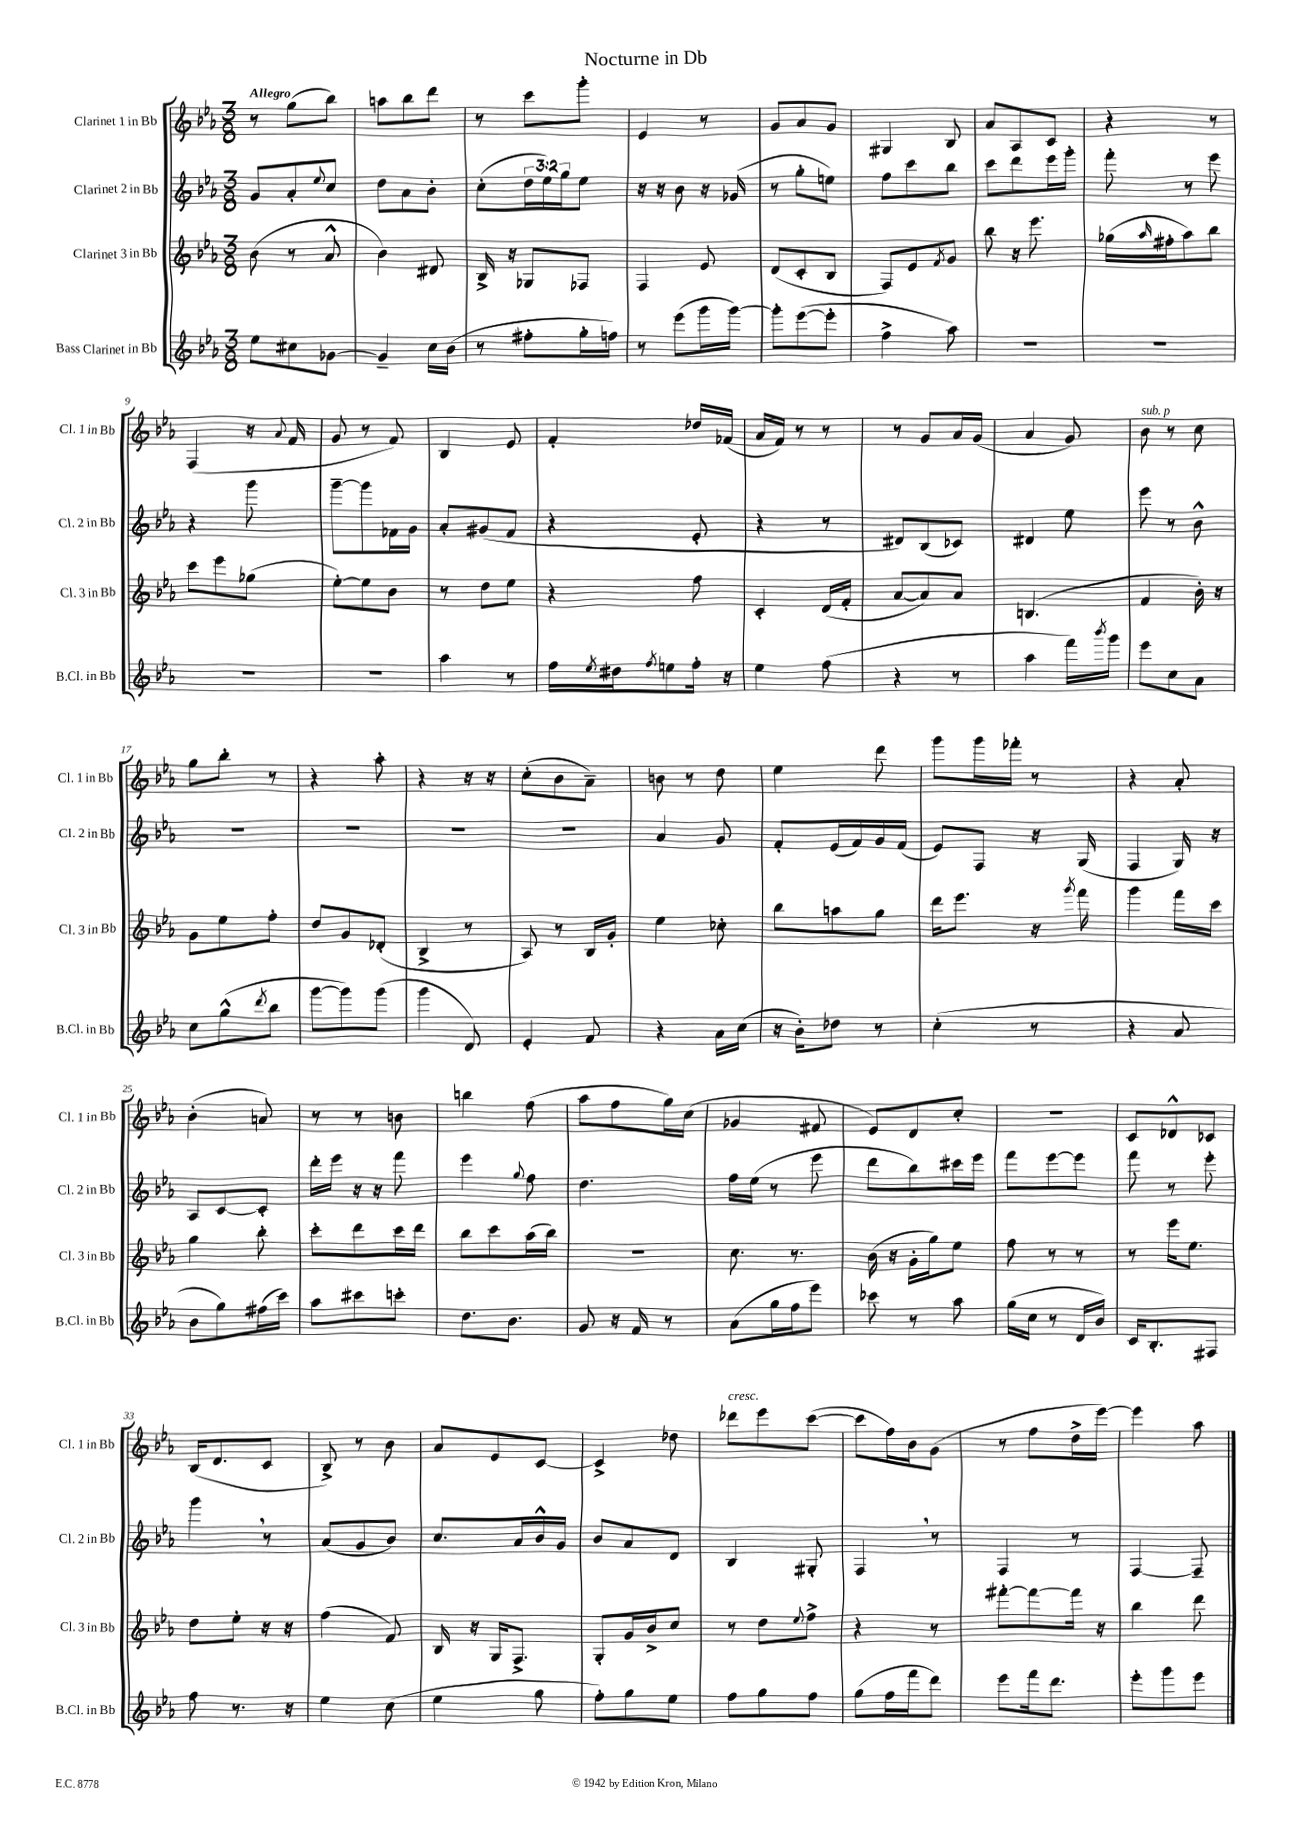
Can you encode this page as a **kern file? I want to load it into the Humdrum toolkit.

**kern	**kern	**kern	**kern
*part4	*part3	*part2	*part1
*staff4	*staff3	*staff2	*staff1
*I"Bass Clarinet in Bb	*I"Clarinet 3 in Bb	*I"Clarinet 2 in Bb	*I"Clarinet 1 in Bb
*I'B.Cl. in Bb	*I'Cl. 3 in Bb	*I'Cl. 2 in Bb	*I'Cl. 1 in Bb
*clefG2	*clefG2	*clefG2	*clefG2
*k[b-e-a-]	*k[b-e-a-]	*k[b-e-a-]	*k[b-e-a-]
*M3/8	*M3/8	*M3/8	*M3/8
=1	=1	=1	=1
!	!	!	!LO:TX:a:B:t=Allegro
8ee-\L	(8b-\	8g/L	8r
8cc#X\	8r	8a-'/	(8gg\L
.	.	8qqee-/	.
[8g-X\J	8a-^^/	8cc/J	8bb-\J)
=2	=2	=2	=2
4g-~/]	4b-\)	8dd\L	8aan\L
.	.	8a-\	8bb-\
16cc\LL	8d#X/	8b-'\J	8ddd\J
(16b-\JJ	.	.	.
=3	=3	=3	=3
8r	16B-^/	(8cc'\L	8r
.	16r	.	.
8ff#X'\L	8G-X/L	24dd\L	8ccc\L
.	.	24ee-\)	.
.	.	24gg\J	.
16gg'\L	8F-X/J	8ee-\J	8ggg'\J
16ffn\JJ)	.	.	.
=4	=4	=4	=4
8r	4F/	16r	4e-/
.	.	16r	.
(8eee-\L	.	8b-\	.
16ggg\L	8e-/	16r	8r
[16ggg\JJ)	.	(16g-X/	.
=5	=5	=5	=5
8ggg'\L]	(8d/L	8r	8g/L
([8eee-\	8c'/	8gg'\L	8a-/
8eee-'\J]	8B-/J	8een\J)	8g/J
=6	=6	=6	=6
4ff^\	8F/L)	8ff\L	4G#X/
.	8e-/	8ccc\	.
.	8qf/	.	.
8aa-\)	8g/J	8bb-\J	8B-/
=7	=7	=7	=7
4.r	8bb-\	8ccc\L	8a-/L
.	16r	8ddd\	8A-/
.	8.eee-\	.	.
.	.	16eee-\L	8c/J
.	.	16ggg'\JJ	.
=8	=8	=8	=8
4.r	(16gg-X\LL	8fff'\	4r
.	16qqaa-/	.	.
.	16ff#X'\J	.	.
.	8aa-\)	8r	.
.	8bb-\J	8eee-\	8r
!!LO:LB:g=z
=9	=9	=9	=9
4.r	8ccc\L	4r	(4F/
.	8eee-\	.	.
.	(8gg-X\J	8ggg\	16r
.	.	.	8qqa-/
.	.	.	16f/
=10	=10	=10	=10
4.r	[8ee-'\L)	[8ggg~\L	8g/
.	8ee-\]	8ggg\]	8r
.	8b-\J	16f-X\L	8f/)
.	.	16g\JJ	.
=11	=11	=11	=11
4aa-\	8r	8a-'/L	4B-/
.	8dd\L	(8g#X/	.
8r	8ee-\J	8f/J	8e-/
=12	=12	=12	=12
16ff\LL	4r	4r	4f'/
8qee-/	.	.	.
16dd#X\J	.	.	.
8qff/	.	.	.
8een\	.	.	.
16ff'\Jk	8ff\	8e-'/	16dd-X/LL
16r	.	.	(16f-X/JJ
=13	=13	=13	=13
4ee-\	4c'/	4r	16a-/LL
.	.	.	16f/JJ)
.	.	.	8r
(8ff\	(16d/LL	8r	8r
.	16f'/JJ	.	.
=14	=14	=14	=14
4r	[8a-/L	8d#X/L)	8r
.	8a-/])	(8B-/	8g/L
8r	8a-/J	8c-X/J)	16a-/L
.	.	.	(16g/JJ
=15	=15	=15	=15
4aa-\	(4.Bn/	4d#X/	4a-/
16fff\LL)	.	8ee-\	8g/)
8qbbb-/	.	.	.
16ggg\JJ	.	.	.
=16	=16	=16	=16
!	!	!	!LO:TX:a:i:t=sub. p
8eee-\L	4f/	8eee-\	8b-\
8cc\	.	8r	8r
8a-\J	16b-'\)	8b-^^\	8cc\
.	16r	.	.
!!LO:LB:g=z
=17	=17	=17	=17
8cc\L	8g\L	4.r	8gg\L
(8gg^^\	8ee-\	.	8bb-'\J
8qddd/	.	.	.
8bb-\J	8ff'\J	.	8r
=18	=18	=18	=18
[8ggg\L	8dd/L	4.r	4r
8ggg\])	8g/	.	.
(8ggg\J	(8d-X'/J	.	8aa-'\
=19	=19	=19	=19
4ggg\	4B-^/	4.r	4r
8d/)	8r	.	16r
.	.	.	16r
=20	=20	=20	=20
4e-'/	8A-/)	4.r	(8cc'\L
.	8r	.	8b-\
8f/	16B-/LL	.	8a-~\J)
.	16g'/JJ	.	.
=21	=21	=21	=21
4r	4ee-\	4a-/	8bn\
.	.	.	8r
16a-\LL	8cc-X'\	8g/	8dd\
(16cc\JJ	.	.	.
=22	=22	=22	=22
16r	8bb-\L	8f'/L	4ee-\
16b-'\KL)	.	.	.
8dd-X\J	8aan\	(16e-/L	.
.	.	16f/)	.
8r	8gg\J	16g/	8ddd\
.	.	(16f/JJ	.
=23	=23	=23	=23
(4cc'\	16ddd\KL	8e-/L)	8ggg\L
.	8.eee-\J	.	.
.	.	8F/J	16ggg\L
.	.	.	16fff-X'\JJ
8r	16r	16r	8r
.	8qggg/	.	.
.	16fff\	(16G/	.
=24	=24	=24	=24
4r	4ggg\	4F/	4r
8a-/	16fff\LL	16G/)	8a-'/
.	16ccc\JJ	16r	.
!!LO:LB:g=z
=25	=25	=25	=25
8b-\L	4gg\	8A-/L	(4b-'\
8gg\)	.	[8c/	.
(16ff#X\L	8bb-'\	8c'/J]	8an/)
16ccc\JJ)	.	.	.
=26	=26	=26	=26
8aa-\L	8ccc'\L	16ddd'\LL	8r
.	.	16eee-\JJ	.
8ccc#X\	8ddd\	16r	8r
.	.	16r	.
8cccn'\J	16ccc\L	8fff\	8bn\
.	16ddd\JJ	.	.
=27	=27	=27	=27
8.dd\L	8bb-\L	4eee-\	4bbn\
.	8ccc\	.	.
8.b-\J	.	.	.
.	.	8qqgg/	.
.	(16aa-\L	8ff\	(8ff\
.	16bb-\JJ)	.	.
=28	=28	=28	=28
8g/	4.r	4.dd\	8aa-\L
16r	.	.	8ff\
16f/	.	.	.
8r	.	.	16gg\L)
.	.	.	(16cc\JJ
=29	=29	=29	=29
(8a-\L	8.cc\	16ff\LL	4g-X/
.	.	(16ee-\JJ	.
16gg\L	.	8r	.
16ff\J	8.r	.	.
8eee-\J)	.	8eee-\	8f#X/
=30	=30	=30	=30
8ccc-X\	(16b-\	8ddd\L	8e-/L)
.	16r	.	.
8r	16g'\LL	8bb-\)	8d/
.	16gg\J)	.	.
8aa-\	8ee-\J	16ccc#X\L	8cc'/J
.	.	16eee-\JJ	.
=31	=31	=31	=31
(16gg\LL	8ff\	8fff\L	4.r
16cc\JJ	.	.	.
8r	8r	[8eee-\	.
16d/LL	8r	8eee-\J]	.
16b-/JJ)	.	.	.
=32	=32	=32	=32
16c/KL	8r	8fff\	8c/L
8.B-'/	.	.	.
.	16eee-\KL	8r	8d-X^^/
.	8.ee-\J	.	.
8F#X/J	.	8eee-'\	8c-X/J
!!LO:LB:g=z
=33	=33	=33	=33
8ff\	8dd\L	4ggg,\	(16B-/KL
.	.	.	8.d/
8.r	8ee-'\J	.	.
.	16r	8r	8c/J
16r	16r	.	.
=34	=34	=34	=34
4ee-\	(4ff\	(8a-/L	8B-^/)
.	.	8g/	8r
(8cc\	8f/)	8b-/J)	8b-\
=35	=35	=35	=35
4ee-\	16B-/	8.cc/L	8a-/L
.	16r	.	.
.	16G/KL	.	8e-/
.	8.F^/J	16a-/L	.
8gg\	.	16b-^^/	[8c/J
.	.	16g/JJ	.
=36	=36	=36	=36
8ff'\L)	8G'/L	8b-/L	4c^/]
8gg\	16g/L	8a-/	.
.	16b-^/J	.	.
8ee-\J	8cc/J	8d/J	8dd-X\
=37	=37	=37	=37
!	!	!	!LO:TX:a:i:t=cresc.
8ff\L	8r	4B-/	8ddd-X\L
8gg\	8dd\L	.	8eee-\
.	8qqee-/	.	.
8ff\J	8ff^\J	8G#X'/	([8ccc\J
=38	=38	=38	=38
(8gg\L	4r	4F,/	8ccc\L]
16ff\L	.	.	16ff\L)
16fff\J	.	.	16b-\J
8ddd\J)	8r	8r	(8g\J
=39	=39	=39	=39
8eee-\L	[8fff#X'\L	4F/	8r
16fff\k	8fff#\_	.	8ff\L
8.ddd\J	.	.	.
.	16fff#\Jk]	8r	16dd^\L
.	16r	.	[16eee-\JJ)
=40	=40	=40	=40
8eee-'\L	4bb-\	[4F/	4eee-\]
8ggg\	.	.	.
8eee-\J	8ddd\	8F~/]	8aa-\
==	==	==	==
*-	*-	*-	*-
